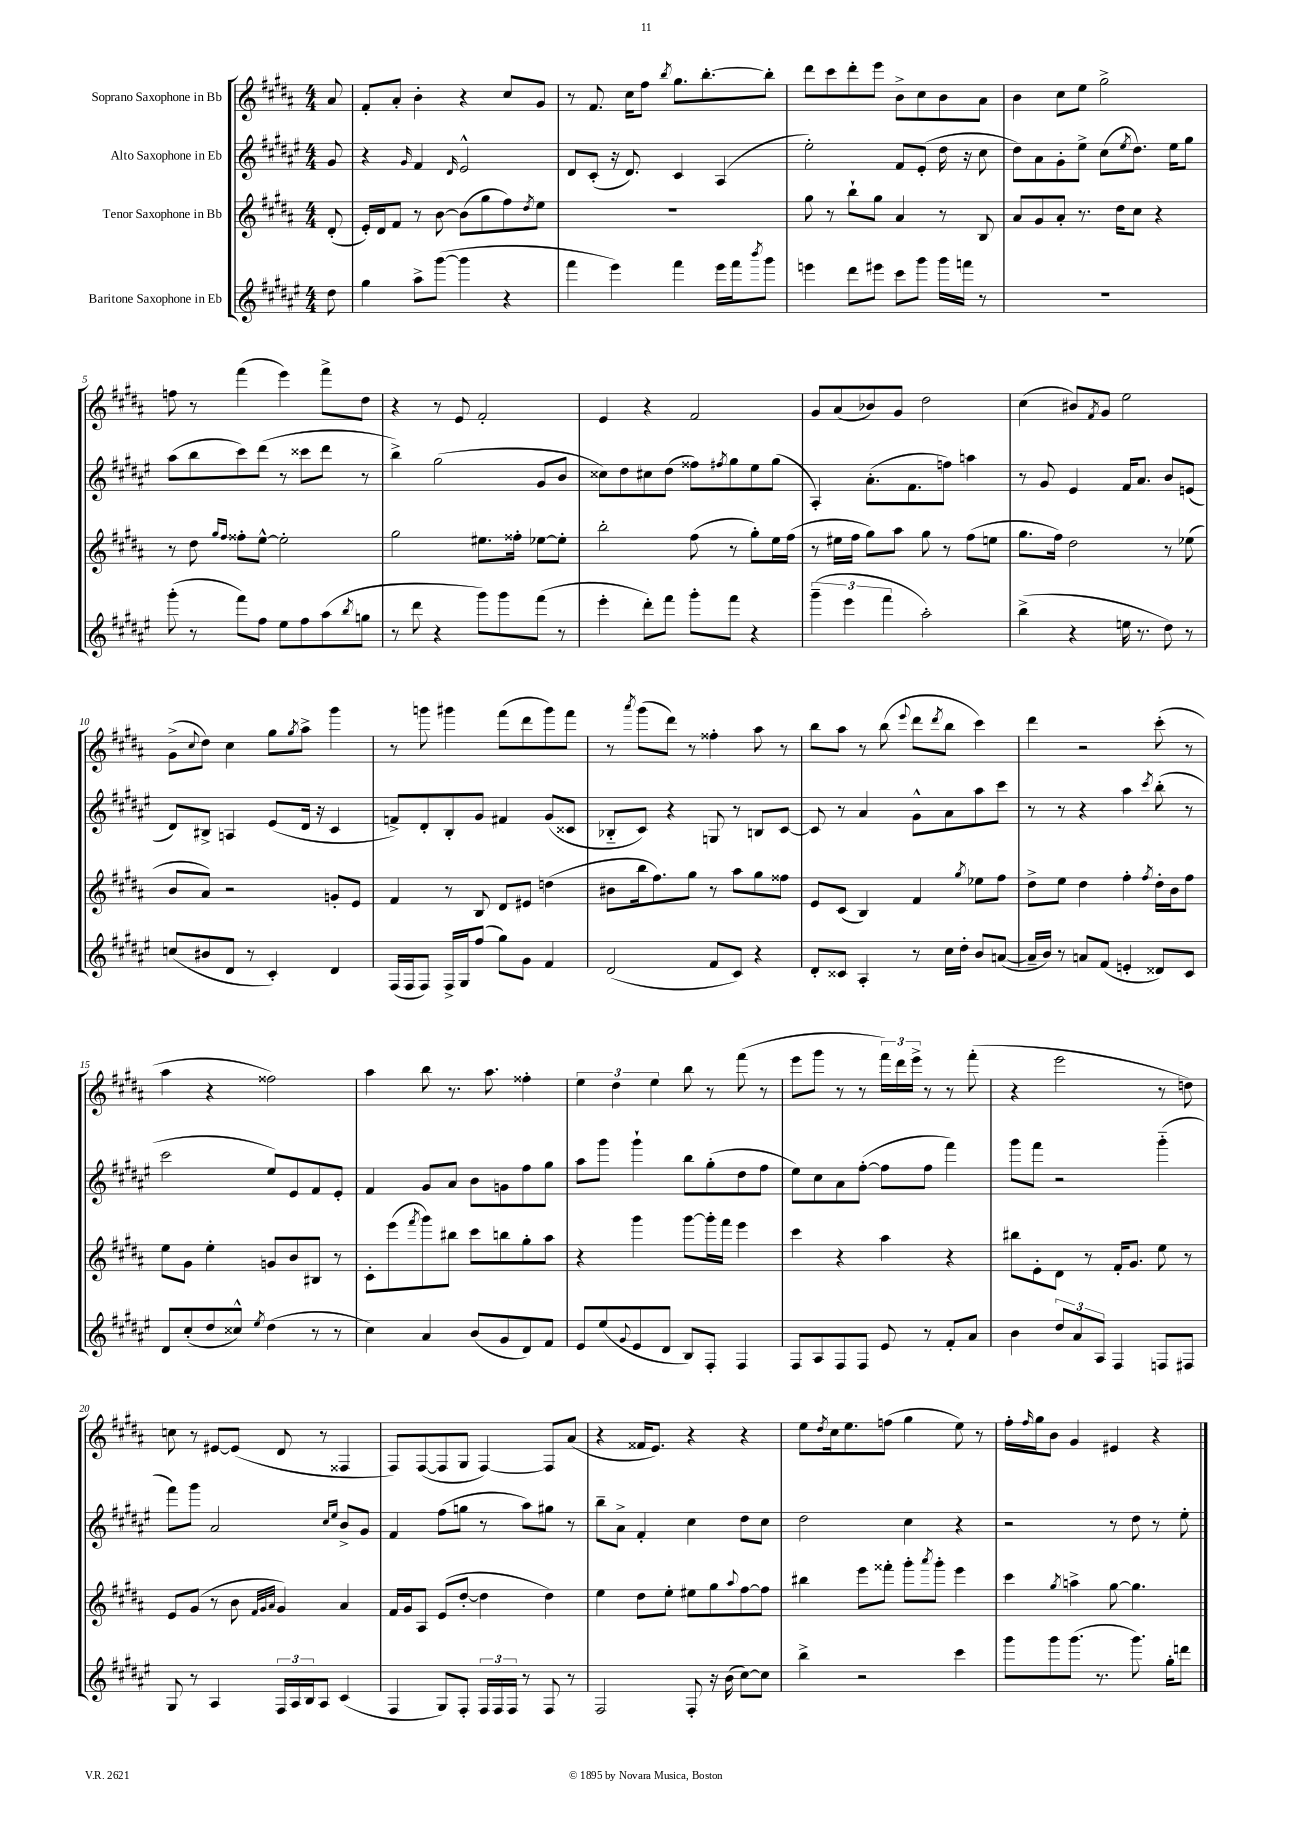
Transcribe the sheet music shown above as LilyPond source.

<<
\new StaffGroup <<
\new Staff = "s0" \with { instrumentName = "Soprano Saxophone in Bb" } {
    \clef treble \key b \major \numericTimeSignature \time 4/4 \partial 8
    ais'8 |
    fis'8-. ais'8-. b'4-. r4 cis''8 gis'8 |
    r8 fis'8. cis''16 fis''8 \acciaccatura { b''8 } gis''8. b''8.~-. b''8-. |
    dis'''8 cis'''8 dis'''8-. e'''8 b'8-> cis''8 b'8 ais'8 |
    b'4 cis''8 e''8 gis''2-> |
    f''8 r8 fis'''4( e'''4) fis'''8-> dis''8 |
    r4 r8 e'8 fis'2-. |
    e'4 r4 fis'2 |
    gis'8 ais'8( bes'8) gis'8 dis''2 |
    cis''4( bis'8) \acciaccatura { fis'8 } gis'8 e''2 |
    gis'8->( \appoggiatura { cis''8 } dis''8) cis''4 gis''8 \acciaccatura { gis''8 } ais''8-> gis'''4 |
    r8 g'''8 gis'''4 fis'''8( dis'''8 gis'''8) fis'''8 |
    r8 \acciaccatura { ais'''8 } gis'''8( dis'''8) r8 fisis''4-. ais''8 r8 |
    b''8 ais''8 r8 b''8( \appoggiatura { e'''8 } dis'''8 \acciaccatura { dis'''8 } b''8 cis'''4) |
    dis'''4 r2 cis'''8-.( r8 |
    ais''4 r4 fisis''2) |
    ais''4 b''8 r8. ais''8. fisis''4-. |
    \tuplet 3/2 { e''4 dis''4 e''4 } b''8 r8 fis'''8( r8 |
    e'''8 gis'''8 r8 r8 \tuplet 3/2 { fis'''16) dis'''16 e'''16-> } r8 r8 fis'''8-.( |
    r4 e'''2 r8 d''8) |
    c''8 r8 eis'8~ eis'8( dis'8 r8 fisis4 |
    fis8) fis8~( fis8 gis8 fis4~) fis8 ais'8( |
    r4 fisis'16 e'8.) r4 r4 |
    e''8 \acciaccatura { dis''8 } cis''16 e''8. f''8( gis''4 e''8) r8 |
    fis''16-. \grace { fis''16 } gis''16 b'8 gis'4 eis'4 r4 \bar "|." |
}
\new Staff = "s1" \with { instrumentName = "Alto Saxophone in Eb" } {
    \clef treble \key fis \major \numericTimeSignature \time 4/4 \partial 8
    gis'8 |
    r4 \grace { gis'16 } fis'4 \grace { dis'16 } eis'2-^ |
    dis'8 cis'8-.( r16 dis'8.) cis'4 ais4( |
    eis''2-.) fis'8 eis'8-.( dis''16 r16 cis''8 |
    dis''8) ais'8 gis'8-. eis''8-> cis''8( \acciaccatura { eis''8 } dis''8.) eis''16 gis''8 |
    ais''8( b''8 cis'''8) dis'''8( r8 cisis'''8 dis'''8 r8 |
    b''4->) gis''2( gis'8 b'8 |
    cisis''8) dis''8 cis''8 dis''8( fisis''8) \acciaccatura { fis''8 } gis''8 eis''8 gis''8( |
    ais4-.) ais'8.-.( fis'8. f''8) a''4 |
    r8 gis'8 eis'4 fis'16 ais'8. b'8 e'8( |
    dis'8) bis8-> a4 eis'8( dis'16 r16 cis'4 |
    f'8->) dis'8-. b8-. gis'8 fis'4 gis'8( cisis'8 |
    bes8-_ cis'8) r4 g8 r8 b8 cis'8~ |
    cis'8 r8 ais'4 gis'8-^ ais'8 ais''8 cis'''8 |
    r8 r8 r4 ais''4 \acciaccatura { cis'''8 } b''8-.( r8 |
    cis'''2 eis''8) eis'8 fis'8 eis'8-. |
    fis'4 gis'8 ais'8 b'8 g'8 fis''8 gis''8 |
    ais''8 gis'''8 gis'''4-! b''8 gis''8-.( dis''8 fis''8 |
    eis''8) cis''8 ais'8 fis''8~-.( fis''8 fis''8 fis'''4) |
    gis'''8 fis'''8 r2 gis'''4-_( |
    fis'''8) gis'''8 ais'2 \grace { cis''16 eis''16 } b'8-> gis'8 |
    fis'4 fis''8( g''8 r8 ais''8) gis''8 r8 |
    b''8-- ais'8-> fis'4-. cis''4 dis''8 cis''8 |
    dis''2 cis''4 r4 |
    r2 r8 dis''8 r8 eis''8-. \bar "|." |
}
\new Staff = "s2" \with { instrumentName = "Tenor Saxophone in Bb" } {
    \clef treble \key b \major \numericTimeSignature \time 4/4 \partial 8
    dis'8-.( |
    e'16-.) dis'16 fis'8 r8 b'8~ b'8( gis''8 fis''8) \acciaccatura { dis''8 } e''8 |
    R1 |
    gis''8 r8 b''8-! gis''8 ais'4 r8 b8 |
    ais'8 gis'8 ais'8-. r8. dis''16 cis''8 r4 |
    r8 dis''8 \grace { gis''16 fis''16 } fisis''8-. e''8~-^ e''2-. |
    gis''2 eis''8. fisis''16-. ees''8~ ees''8-. |
    b''2-. fis''8( r8 gis''8-.) e''16 fis''16( |
    r8 eis''16 fis''16 gis''8) ais''8 gis''8 r8 fis''8( e''8 |
    gis''8. fis''16) dis''2 r8 ees''8( |
    b'8 ais'8) r2 g'8-. e'8 |
    fis'4 r8 b8 dis'8 eis'8 d''4( |
    bis'8 b''16 fis''8.) gis''8 r8 ais''8 gis''8 fisis''8 |
    e'8 cis'8( b4) fis'4 \acciaccatura { gis''8 } ees''8 fis''8 |
    dis''8-> e''8 dis''4 fis''4-. \acciaccatura { fis''8 } dis''16-. b'16 fis''8 |
    e''8 gis'8 e''4-. g'8 b'8 bis8 r8 |
    cis'8-. e'''8( \acciaccatura { fis'''8 } gis'''8) bis''8 cis'''8 b''8 gis''8-. ais''8 |
    r4 gis'''4 gis'''8~ gis'''16-. fis'''16 e'''4 |
    cis'''4 r4 ais''4 r4 |
    bis''8 e'8-. dis'8 r8 fis'16-. gis'8. e''8 r8 |
    e'8 gis'8( r8 b'8 \grace { fis'32 gis'32 ais'32 } gis'4) ais'4 |
    fis'16 gis'16 ais8 e'8( dis''8~-. dis''4 dis''4) |
    e''4 dis''8 e''8-. eis''8 gis''8 \appoggiatura { ais''8 } fis''8~ fis''8 |
    bis''4 e'''8 fisis'''8-. gis'''8-. \acciaccatura { ais'''8 } gis'''8-. e'''4 |
    cis'''4 \acciaccatura { gis''8 } a''4-> gis''8~ gis''4. \bar "|." |
}
\new Staff = "s3" \with { instrumentName = "Baritone Saxophone in Eb" } {
    \clef treble \key fis \major \numericTimeSignature \time 4/4 \partial 8
    dis''8 |
    gis''4 ais''8-> gis'''8~( gis'''4 r4 |
    fis'''4 eis'''4) fis'''4 eis'''16 fis'''16 \acciaccatura { b'''8 } gis'''8 |
    e'''4 dis'''8 eis'''8 cis'''8 gis'''8 gis'''16 f'''16 r8 |
    R1 |
    gis'''8-.( r8 fis'''8) fis''8 eis''8 fis''8 ais''8( \acciaccatura { b''8 } g''8 |
    r8 dis'''8 r4 gis'''8) gis'''8 fis'''8( r8 |
    eis'''4-. dis'''8-.) fis'''8 gis'''8-. fis'''8 r4 |
    \tuplet 3/2 { gis'''4--( eis'''4 fis'''4 } ais''2-.) |
    b''4->( r4 e''16 r8. dis''8) r8 |
    c''8( bis'8 dis'8 r8 cis'4-.) dis'4 |
    fis16( fis16 fis8) fis16-> gis16 fis''8( gis''8) gis'8 fis'4 |
    dis'2( fis'8 cis'8) r4 |
    dis'8-. cisis'8 ais4-. r8 cis''16 dis''16-. b'8 a'8~( |
    a'16-- b'16) r8 a'8 fis'8( e'4-. disis'8) cis'8 |
    dis'8 cis''8-.( dis''8 cisis''8-^) \acciaccatura { eis''8 } dis''4( r8 r8 |
    cis''4) ais'4 b'8( gis'8 dis'8) fis'8 |
    eis'8 eis''8( \appoggiatura { gis'8 } eis'8 dis'8 b8) fis8-. fis4 |
    fis8 ais8 fis8 fis8 eis'8 r8 fis'8-. ais'8 |
    b'4 \tuplet 3/2 { dis''8 ais'8 ais8 } fis4 f8 fis8 |
    gis8 r8 ais4 \tuplet 3/2 { fis16 ais16 b16 } ais8 cis'4( |
    fis4 gis8) fis8-. \tuplet 3/2 { fis16 fis16 fis16 } r8 fis8 r8 |
    fis2 fis8-. r16 b'16( cis''8~) cis''8 |
    b''4-> r2 cis'''4 |
    gis'''8 gis'''8 gis'''8.( r8. gis'''8.) gis''16-. d'''8 \bar "|." |
}
>>
>>
